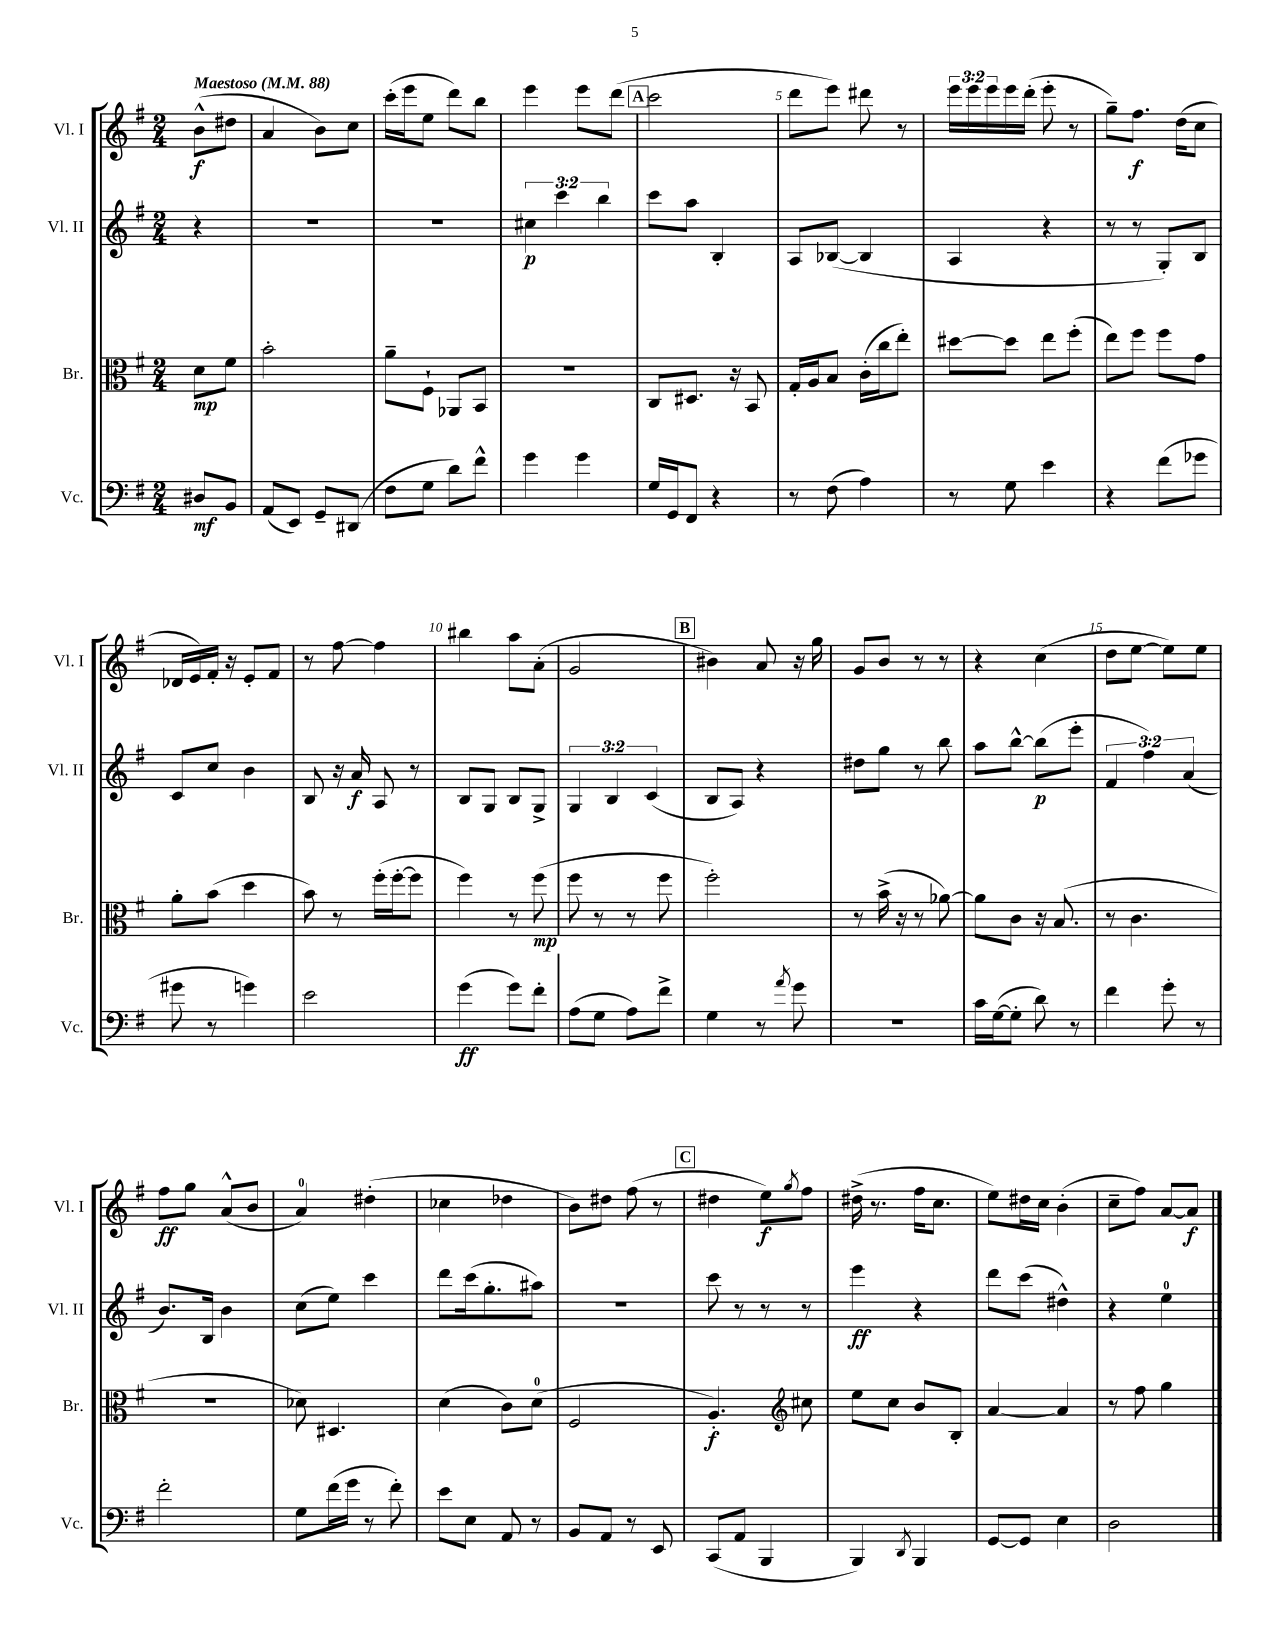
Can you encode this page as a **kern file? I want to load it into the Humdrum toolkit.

**kern	**kern	**kern	**kern
*staff4	*staff3	*staff2	*staff1
*clefF4	*clefC3	*clefG2	*clefG2
*k[f#]	*k[f#]	*k[f#]	*k[f#]
*M2/4	*M2/4	*M2/4	*M2/4
*MM88	*MM88	*MM88	*MM88
8D#	8d	4r	(8b^^
8BB	8f#	.	8dd#
=	=	=	=
(8AA	2b'	2r	4a
8EE)	.	.	.
8GG~	.	.	8b)
(8DD#	.	.	8cc
=	=	=	=
8F#	8a~	2r	(16ccc'
.	.	.	16eee
8G	8F#`	.	8ee
8d)	8AA-	.	8ddd)
8f#^^	8BB	.	8bb
=	=	=	=
4g	2r	6cc#	4eee
.	.	6ccc	.
4g	.	.	8eee
.	.	6bb	.
.	.	.	(8ddd
=	=	=	=
16G	8C	8ccc	2ccc
16GG	.	.	.
8FF#	8.D#	8aa	.
4r	.	4B'	.
.	16r	.	.
.	8BB	.	.
=	=	=	=
8r	16G'	8A	8ddd
.	16A	.	.
(8F#	8B	([8B-	8eee)
4A)	(16c'	4B-]	8ddd#
.	16cc	.	.
.	8ee')	.	8r
=	=	=	=
8r	[8dd#	4A	24eee
.	.	.	24eee
.	.	.	24eee
8G	8dd#]	.	16eee
.	.	.	(16ddd'
4e	8ee	4r	8eee'
.	(8ff#'	.	8r
=	=	=	=
4r	8ee)	8r	8gg~)
.	8ff#	8r	8.ff#
(8f#	8ff#	8G')	.
.	.	.	(16dd
8g-	8g	8B	8cc
=	=	=	=
8g#	8a'	8c	16d-
.	.	.	16e)
8r	(8b	8cc	16f#'
.	.	.	16r
4g)	4dd	4b	8e'
.	.	.	8f#
=	=	=	=
2e	8b)	8B	8r
.	8r	16r	[8ff#
.	.	16a	.
.	(16ff#'	8A	4ff#]
.	[16ff#'	.	.
.	8ff#]	8r	.
=	=	=	=
(4g	4ff#)	8B	4bb#
.	.	8G	.
8g)	8r	8B	8aa
8f#'	(8ff#	8G^	(8a'
=	=	=	=
(8A	8ff#	6G	2g
8G	8r	.	.
.	.	6B	.
8A)	8r	.	.
.	.	(6c	.
8f#^	8ff#	.	.
=	=	=	=
4G	2ff#')	8B	4b#)
.	.	8A)	.
8r	.	4r	8a
8qa	.	.	.
8g	.	.	16r
.	.	.	16gg
=	=	=	=
2r	8r	8dd#	8g
.	(16b^	8gg	8b
.	16r	.	.
.	8r	8r	8r
.	[8a-)	8bb	8r
=	=	=	=
16c	8a-]	8aa	4r
([16G	.	.	.
8G']	8c	[8bb^^	.
8d)	16r	(8bb]	(4cc
.	(8.B	.	.
8r	.	8eee'	.
=	=	=	=
4f#	8r	6f#	8dd
.	4.c	.	[8ee
.	.	6ff#)	.
8g'	.	.	8ee])
.	.	(6a	.
8r	.	.	8ee
=	=	=	=
2f#'	2r	8.b)	8ff#
.	.	.	8gg
.	.	16B	.
.	.	4b	(8a^^
.	.	.	8b
=	=	=	=
8G	8d-)	(8cc	4a)
(16f#	4.D#	8ee)	.
16g	.	.	.
8r	.	4ccc	(4dd#'
8f#')	.	.	.
=	=	=	=
8e	(4d	8ddd	4cc-
8E	.	(16ccc	.
.	.	8.gg'	.
8AA	8c)	.	4dd-
8r	(8d	8aa#)	.
=	=	=	=
8BB	2F#	2r	8b)
8AA	.	.	8dd#
8r	.	.	(8ff#
8EE	.	.	8r
=	=	=	=
(8CC	4.A')	8ccc	4dd#
8AA	.	8r	.
4BBB	.	8r	8ee)
*	*clefG2	*	*
.	.	.	8qgg
.	8cc#	8r	8ff#
=	=	=	=
4BBB)	8ee	4eee	(16dd#^
.	.	.	8.r
.	8cc	.	.
8qDD	.	.	.
4BBB	8b	4r	16ff#
.	.	.	8.cc
.	8B'	.	.
=	=	=	=
[8GG	[4a	8ddd	8ee)
8GG]	.	(8ccc	16dd#
.	.	.	16cc
4E	4a]	4dd#^^)	(4b'
=	=	=	=
2D	8r	4r	8cc~
.	8ff#	.	8ff#)
.	4gg	4ee	[8a
.	.	.	8a]
==	==	==	==
*-	*-	*-	*-
